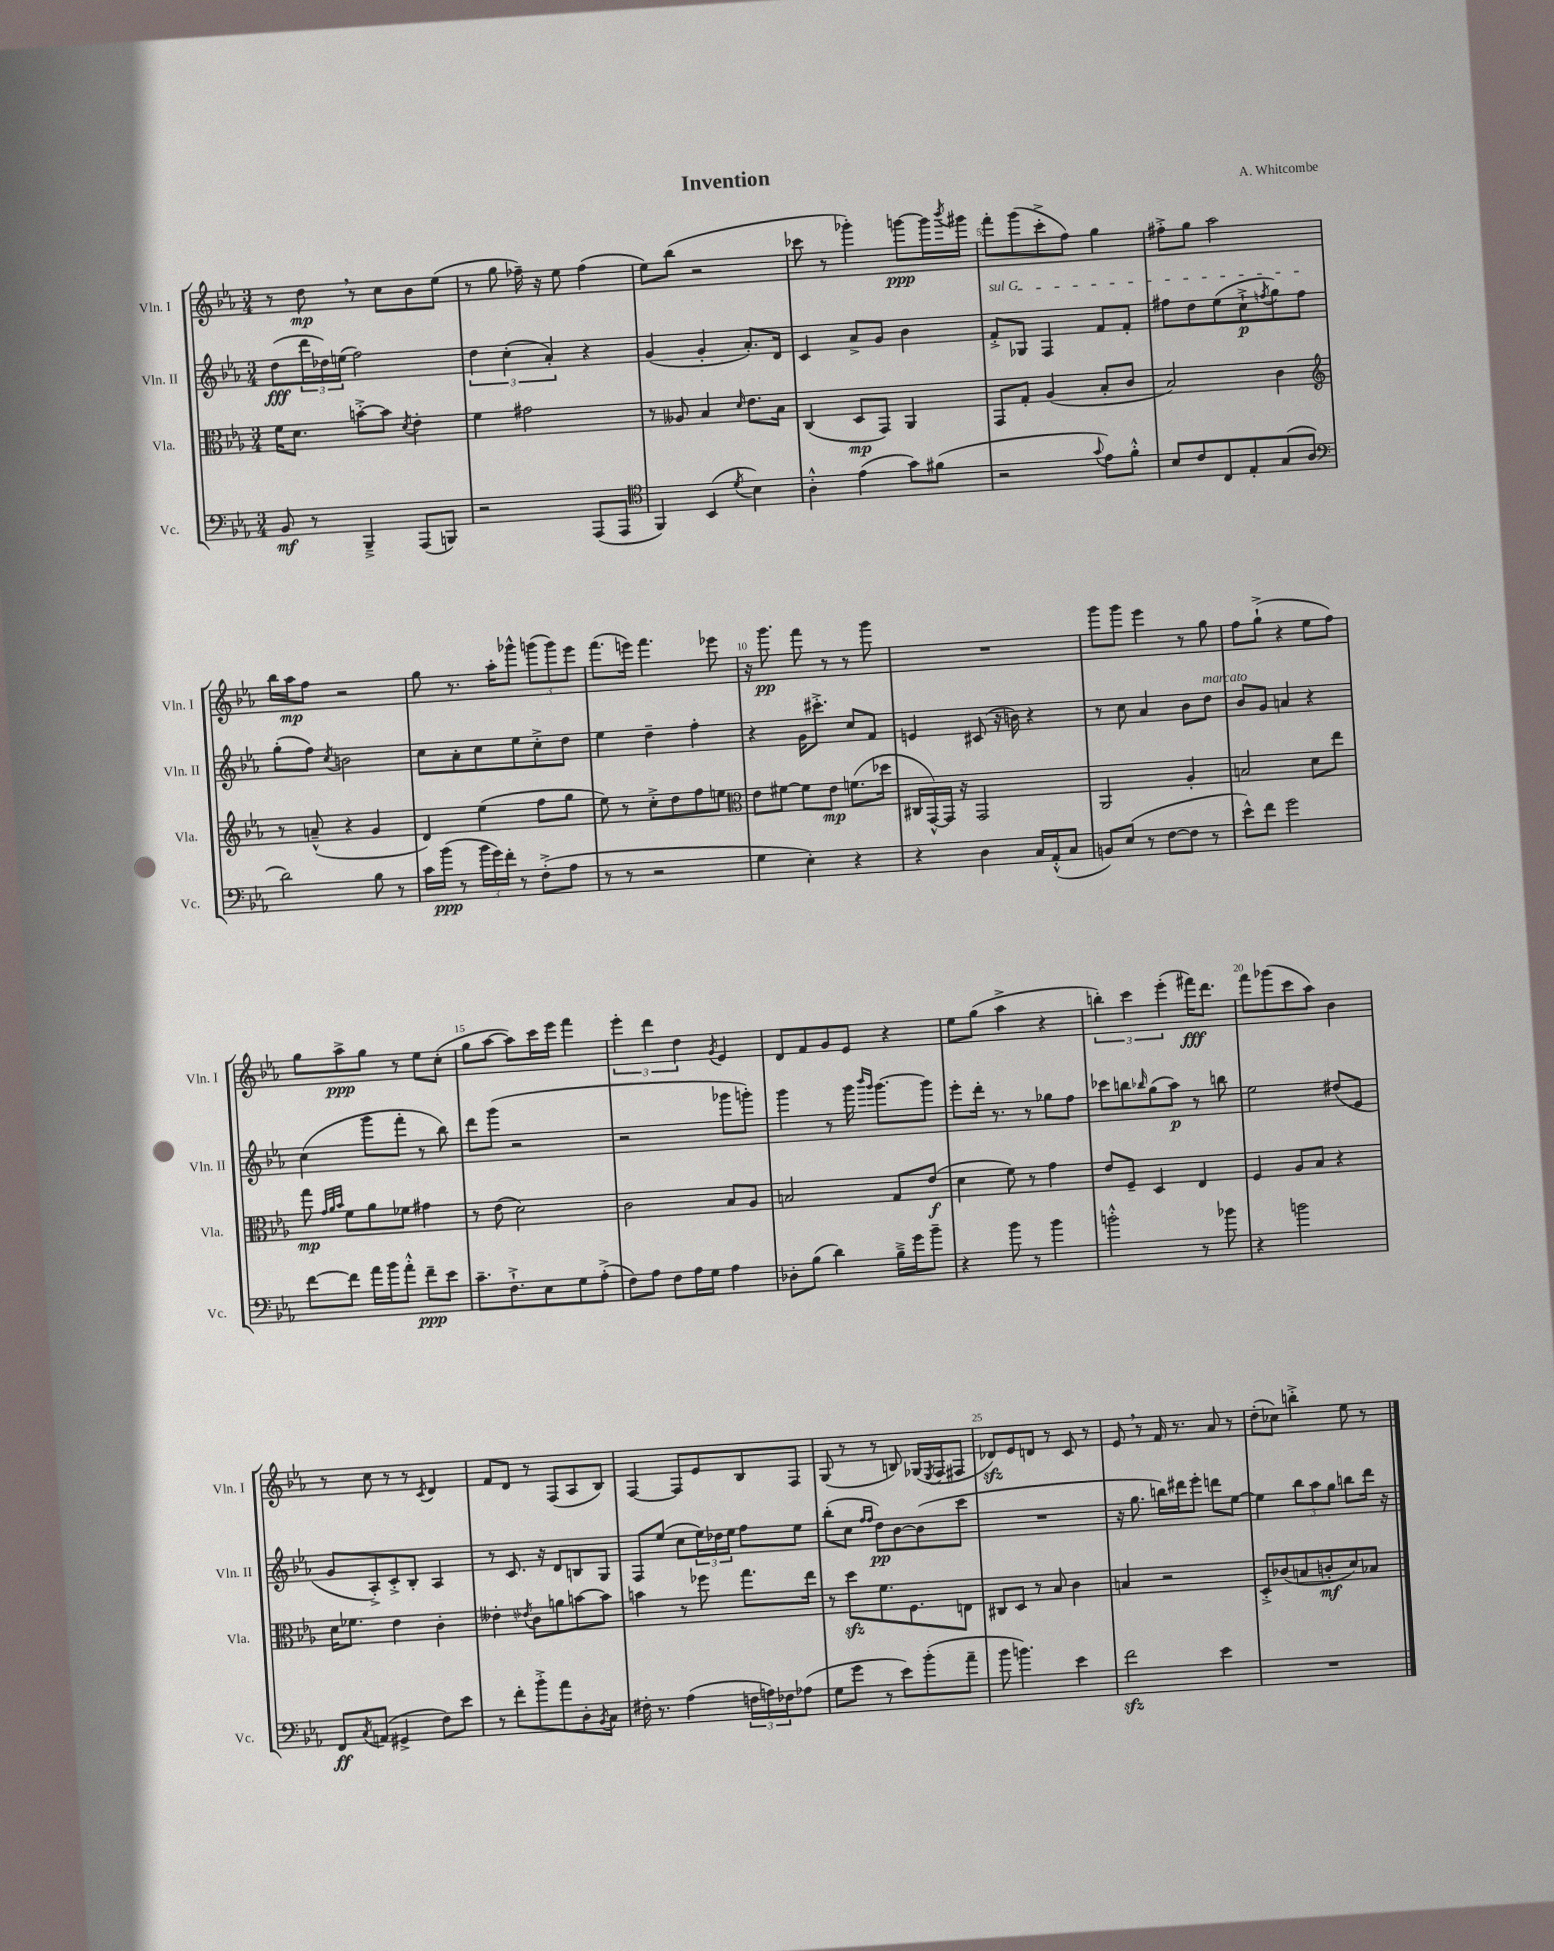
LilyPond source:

\header { title = "Invention" composer = "A. Whitcombe" }
<<
\new StaffGroup <<
\new Staff = "s0" \with { instrumentName = "Vln. I" shortInstrumentName = "Vln. I" } {
    \clef treble \key ees \major \numericTimeSignature \time 3/4
    r8 d''8\mp \breathe r8 c''8 bes'8 ees''8( |
    r8 g''8 fes''16--) r16 ees''8 fes''4( |
    ees''8) bes''8( r2 |
    ces'''8 r8 ges'''4-.) g'''8~\ppp g'''16 \acciaccatura { bes'''8 } gis'''16 |
    f'''8-. g'''8( c'''8-.-> f''8) g''4 |
    fis''8-.-> g''8 aes''2 |
    bes''16 aes''16\mp f''8 r2 |
    g''8 r8. aes''16-. ges'''8-^ \tuplet 3/2 { g'''8( g'''8) ees'''8 } |
    f'''8.( e'''16) f'''4. ees'''8 |
    r16 g'''8.\pp f'''8 r8 r8 g'''8 |
    R2. |
    g'''8 g'''8 ees'''4 r8 g''8 |
    f''8 g''8-!->( r4 ees''8 f''8) |
    g''8 aes''8->\ppp g''8 r8 ees''8 c''8-.( |
    g''8 aes''8~ aes''8) c'''16 ees'''16 f'''4 |
    \tuplet 3/2 { ees'''4-. d'''4 d''4 } \acciaccatura { g'8 } ees'4 |
    d'8 f'8 g'8 ees'8 r4 |
    ees''8 g''8( aes''4-> r4 |
    \tuplet 3/2 { b''4-.) c'''4 ees'''4-.( } fis'''16\fff) d'''8. |
    f'''8 ges'''8( c'''8 aes''8) bes'4 |
    r8 c''8 r8 r8 \acciaccatura { c'8 } d'4 |
    f'8 d'8 r8 f8( aes8 bes8) |
    f4~ f8 ees'8 bes8 f8 |
    g8( r8 r8 b8) ges16( \acciaccatura { ees8 } f16 fis8 |
    des'8\sfz) ees'8 d'8 r8 c'8 r8 |
    ees'8 \breathe r8 f'16 r8. aes'8 r8 |
    d''8-.( ces''8) b''4-.-> ees''8 r8 \bar "|." |
}
\new Staff = "s1" \with { instrumentName = "Vln. II" shortInstrumentName = "Vln. II" } {
    \clef treble \key ees \major \numericTimeSignature \time 3/4
    d''8\fff( \tuplet 3/2 { d'''16 des''16) e''16( } f''2) |
    \tuplet 3/2 { d''4 c''4-.( aes'4-.) } r4 |
    g'4( g'4-. aes'8.-.) d'16 |
    c'4 aes'8-> g'8 bes'4 |
    \once \override TextSpanner.bound-details.left.text = \markup { \italic "sul G" } f'8-.->\startTextSpan ges8 f4 f'8 f'8-. |
    fis''8 d''8 ees''8( c''8-!->\p \acciaccatura { f''8 } g''8) f''8\stopTextSpan |
    g''8-.( f''8) \acciaccatura { c''8 } b'2 |
    c''8 aes'8-. c''8 ees''8 c''8-.-> d''8 |
    ees''4 d''4-- f''4-. |
    r4 g'16 cis'''8.-.-> c''8 f'8 |
    e'4 cis'8( r16 b'16) r4 |
    r8 c''8 aes'4 bes'8 d''8^\markup { \italic "marcato" } |
    bes'8 g'8 a'4 r4 |
    c''4( g'''8 f'''8-. r8 bes''8) |
    d'''8 g'''8( r2 |
    r2 ges'''8 g'''8-.) |
    g'''4 r8 g'''16 \grace { bes'''16 g'''16 } g'''8.~ g'''8 |
    ees'''8-. d'''16-. r8. r8 ges''8 f''8 |
    ces'''8 b''8 \grace { bes''16 } g''8( aes''8\p) r8 b''8 |
    ees''2 dis''8( ees'8 |
    g'8 aes8-.->) c'8-.-> bes8-. aes4 |
    r8 c'8. r16 d'8 b8 g8 |
    f8 ees''8( c''8 \tuplet 3/2 { ees''16) des''16 ees''16 } f''8 ees''8 |
    bes''8-.( c''8 \grace { f''16 f''16 } d''8\pp) bes'8~ bes'8( c'''8 |
    R2. |
    r16 g''8. b''16) dis'''16 ees'''8-. d'''8 ees''8~ |
    ees''4 \tuplet 3/2 { bes''8 aes''8 g''8 } b''8 d'''16 r16 \bar "|." |
}
\new Staff = "s2" \with { instrumentName = "Vla." shortInstrumentName = "Vla." } {
    \clef alto \key ees \major \numericTimeSignature \time 3/4
    f'16 d'8. b'8~-.-> b'8 \acciaccatura { d'8 } ees'4-. |
    f'4 gis'2 |
    r8 aeses8 bes4 \grace { d'16 } ees'8. bes16 |
    c4( d8\mp g,8) aes,4 |
    g,8 g8-. aes4( bes8-. c'8 |
    bes2) c'4 |
    \clef treble r8 a'8---^( r4 g'4 |
    d'4) ees''4( f''8 g''8 |
    ees''8) r8 c''8-.-> d''8 f''8 e''8 |
    \clef alto ees'8 fis'8~ fis'8 ees'8\mp f'8.( des''16 |
    cis16 g,16~-^) g,16 r16 g,2 |
    aes,2 aes4-. |
    b2 d'8 ees''8 |
    g''8\mp \grace { g'32 aes'32 bes'32 } f'8 aes'8 fes'8 gis'4 |
    r8 ees'8( d'2) |
    c'2 bes8 aes8 |
    b2 g8 ees'8\f( |
    d'4 f'8) r8 g'4 |
    ees'8 f8-- d4 ees4 |
    f4 aes8 bes8 r4 |
    d'16 fes'8. ees'4 c'4-. |
    eeses'4-. \acciaccatura { ees'8 } c'8 a'8 b'8~ b'8 |
    b'4 r8 fes''8 g''8. ees''16 |
    r8 d''8\sfz f'8. f8. e8 |
    cis8 d8 r8 bes8 c'4 |
    b4 r2 |
    d8-.-> ces'8( b8 c'8-.\mf d'8) bes8 \bar "|." |
}
\new Staff = "s3" \with { instrumentName = "Vc." shortInstrumentName = "Vc." } {
    \clef bass \key ees \major \numericTimeSignature \time 3/4
    bes,8\mf r8 bes,,4---> aes,,8( b,,8) |
    r2 aes,,8( aes,,8 |
    \clef tenor f,4) bes,4( \acciaccatura { d'8 } bes4) |
    aes4-.-^ ees'4( g'8) fis'8( |
    r2 \appoggiatura { g'8 } ees'8) f'8-.-^ |
    bes8 c'8 c8 ees8-. g8( aes8 |
    \clef bass d'2) bes8 r8 |
    c'16 bes'16\ppp( r8 \tuplet 3/2 { bes'16 g'16) f'16-. } r8 f8-.->( aes8 |
    r8 r8 r2 |
    g4 ees4-.) r4 |
    r4 d4 c16 aes,16-.-^( c8 |
    b,8) ees8( r8 f8~ f8 r8 |
    ees'8-^) f'8 g'2 |
    f'8~ f'8 aes'16 bes'16 aes'8-.-^ f'8--\ppp ees'8 |
    c'8.-- f8.-!-> ees8 g8 aes8-.->( |
    f8) aes8 f8 aes16 g16 aes4 |
    des8-. bes8( d'4) bes16---> g'16 bes'8-- |
    r4 bes'8 r8 bes'4 |
    b'2-.-^ r8 bes'8 |
    r4 b'2 |
    f,8\ff \acciaccatura { c8 } a,8( gis,4-> f8) ees'8 |
    r8 f'8-. bes'8-.-> aes'8 d8-. \acciaccatura { bes,8 } c8 |
    fis16-. r8. aes4( \tuplet 3/2 { f16 a16) fes16 } aes8( |
    g8 g'8 r8 ees'8) bes'8-.( aes'8-- |
    bes'8 b'4.) ees'4 |
    f'2\sfz ees'4 |
    R2. \bar "|." |
}
>>
>>
\layout { \context { \Score \override BarNumber.break-visibility = ##(#f #t #t) barNumberVisibility = #(every-nth-bar-number-visible 5) } }
